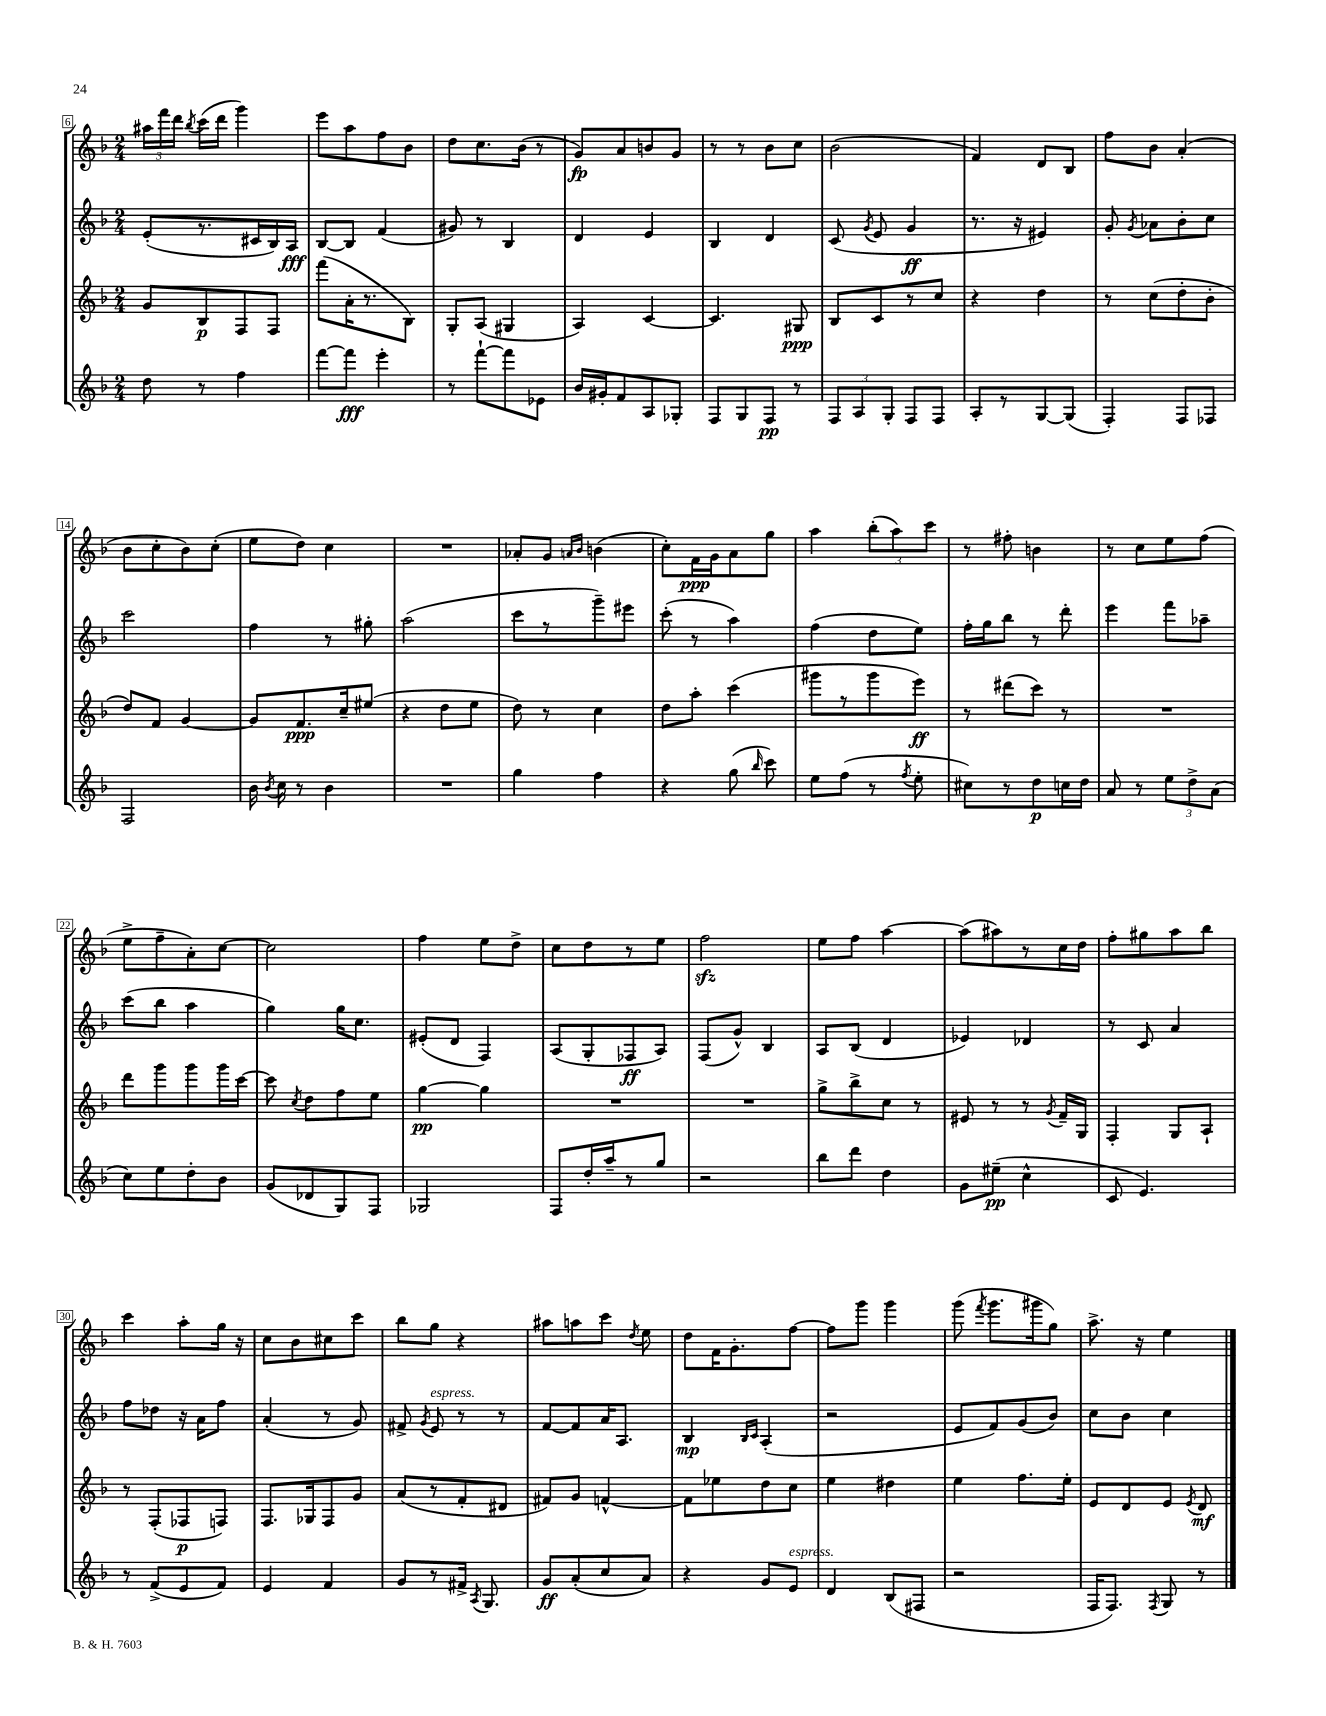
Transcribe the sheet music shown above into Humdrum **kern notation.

**kern	**kern	**kern	**kern
*staff4	*staff3	*staff2	*staff1
*clefG2	*clefG2	*clefG2	*clefG2
*k[b-]	*k[b-]	*k[b-]	*k[b-]
*M2/4	*M2/4	*M2/4	*M2/4
8dd	8g	(8e'	24aa#
.	.	.	24fff
.	.	.	24ddd
.	.	.	8qbb-
8r	8B-	8.r	(16ccc
.	.	.	16ddd
4ff	8F	.	4ggg)
.	.	16c#	.
.	8F	16B-)	.
.	.	16A	.
=	=	=	=
[8fff	(8fff	[8B-	8eee
8fff]	16a'	8B-]	8aa
.	8.r	.	.
4eee'	.	(4f	8ff
.	8B-)	.	8b-
=	=	=	=
8r	8G'	8g#)	8dd
[8fff`	(8A	8r	8.cc
8fff]	4G#	4B-	.
.	.	.	(16b-
8e-	.	.	8r
=	=	=	=
16b-	4A)	4d	8g)
16g#'	.	.	.
8f	.	.	8a
8A	[4c	4e	8b
8G-'	.	.	8g
=	=	=	=
8F	4.c]	4B-	8r
8G	.	.	8r
8F	.	4d	8b-
8r	8G#	.	8cc
=	=	=	=
12F	8B-	(8c	(2b-
12A	.	.	.
.	.	8qg	.
.	8c	8e	.
12G'	.	.	.
8F	8r	4g	.
8F	8cc	.	.
=	=	=	=
8A'	4r	8.r	4f)
8r	.	.	.
.	.	16r	.
[8G	4dd	4e#)	8d
(8G]	.	.	8B-
=	=	=	=
4F')	8r	8g'	8ff
.	.	8qg	.
.	(8cc	8a-	8b-
8F	8dd'	8b-'	(4a'
8F-	8b-'	8cc	.
=	=	=	=
2F	8dd)	2ccc	8b-
.	8f	.	8cc'
.	[4g	.	8b-)
.	.	.	(8cc'
=	=	=	=
16b-	8g]	4ff	8ee
8qb-	.	.	.
16cc	.	.	.
8r	8.f	.	8dd)
4b-	.	8r	4cc
.	16cc~	.	.
.	(8ee#	8gg#'	.
=	=	=	=
2r	4r	(2aa	2r
.	8dd	.	.
.	8ee	.	.
=	=	=	=
4gg	8dd)	8ccc	8a-'
.	8r	8r	8g
.	.	.	16qqa
.	.	.	16qqb-
4ff	4cc	8ggg~)	(4b
.	.	8eee#	.
=	=	=	=
4r	8dd	(8ccc'	8cc')
.	8aa'	8r	16f
.	.	.	16g
(8gg	(4ccc	4aa)	8a
16qqbb-	.	.	.
8ccc)	.	.	8gg
=	=	=	=
8ee	8ggg#	(4ff	4aa
(8ff	8r	.	.
8r	8ggg#	8dd	(12bb-'
.	.	.	12aa)
8qff	.	.	.
8ee'	8eee)	8ee)	.
.	.	.	12ccc
=	=	=	=
8cc#)	8r	16ff'	8r
.	.	16gg	.
8r	(8ddd#	8bb-	8ff#'
8dd	8ccc)	8r	4b
16cc	8r	8ddd'	.
16dd	.	.	.
=	=	=	=
8a	2r	4eee	8r
8r	.	.	8cc
12ee	.	8fff	8ee
12dd^	.	.	.
.	.	8aa-~	(8ff
(12a	.	.	.
=	=	=	=
8cc)	8ddd	(8ccc	8ee^
8ee	8ggg	8bb-	8ff~
8dd'	8ggg	4aa	8a')
8b-	16ggg	.	[8cc
.	[16ccc	.	.
=	=	=	=
(8g	8ccc]	4gg)	2cc]
.	8qcc	.	.
8d-	8dd	.	.
8G)	8ff	16gg	.
.	.	8.cc	.
8F	8ee	.	.
=	=	=	=
2G-	[4gg	(8e#'	4ff
.	.	8d	.
.	4gg]	4F)	8ee
.	.	.	8dd^
=	=	=	=
8F	2r	(8A	8cc
16dd'	.	8G'	8dd
16aa~	.	.	.
8r	.	8F-	8r
8gg	.	8A)	8ee
=	=	=	=
2r	2r	(8F	2ff
.	.	8g^^)	.
.	.	4B-	.
=	=	=	=
8bb-	8gg^	8A	8ee
8ddd	8bb-^	(8B-	8ff
4dd	8cc	4d	[4aa
.	8r	.	.
=	=	=	=
8g	8e#	4e-)	(8aa]
(8ee#~	8r	.	8aa#)
4cc^^	8r	4d-	8r
.	8qg	.	.
.	16f~	.	16cc
.	16G	.	16dd
=	=	=	=
8c	4F'	8r	8ff'
4.e)	.	8c	8gg#
.	8G	4a	8aa
.	8A`	.	8bb-
=	=	=	=
8r	8r	8ff	4ccc
(8f^	(8F'	8dd-	.
8e	8F-	16r	8aa'
.	.	16a	.
8f)	8F)	8ff	16gg
.	.	.	16r
=	=	=	=
4e	8.F	(4a'	8cc
.	.	.	8b-
.	16G-	.	.
4f	8F	8r	8cc#
.	8g	8g)	8ccc
=	=	=	=
8g	(8a	8f#^	8bb-
.	.	8qg	.
8r	8r	8e	8gg
16f#^	8f'	8r	4r
8qA	.	.	.
8.G	.	.	.
.	8d#	8r	.
=	=	=	=
8g	8f#)	[8f	8aa#
(8a'	8g	8f]	8aa
8cc	[4f^^	16a	8ccc
.	.	8.A	.
.	.	.	8qdd
8a)	.	.	8ee
=	=	=	=
4r	8f]	4B-	8dd
.	8ee-	.	16f
.	.	.	8.g'
.	.	16qqB-	.
.	.	16qqc	.
8g	8dd	(4A'	.
8e	8cc	.	[8ff
=	=	=	=
4d	4ee	2r	8ff]
.	.	.	8ggg
(8B-	4dd#	.	4ggg
8F#	.	.	.
=	=	=	=
2r	4ee	8e	(8ggg
.	.	.	8qfff
.	.	8f)	8.ggg
.	8.ff	(8g	.
.	.	.	16ggg#
.	.	8b-)	8gg)
.	16ee'	.	.
=	=	=	=
16F	8e	8cc	8.aa^
8.F)	.	.	.
.	8d	8b-	.
.	.	.	16r
8qF	.	.	.
8G	8e	4cc	4ee
.	8qe	.	.
8r	8d	.	.
==	==	==	==
*-	*-	*-	*-
